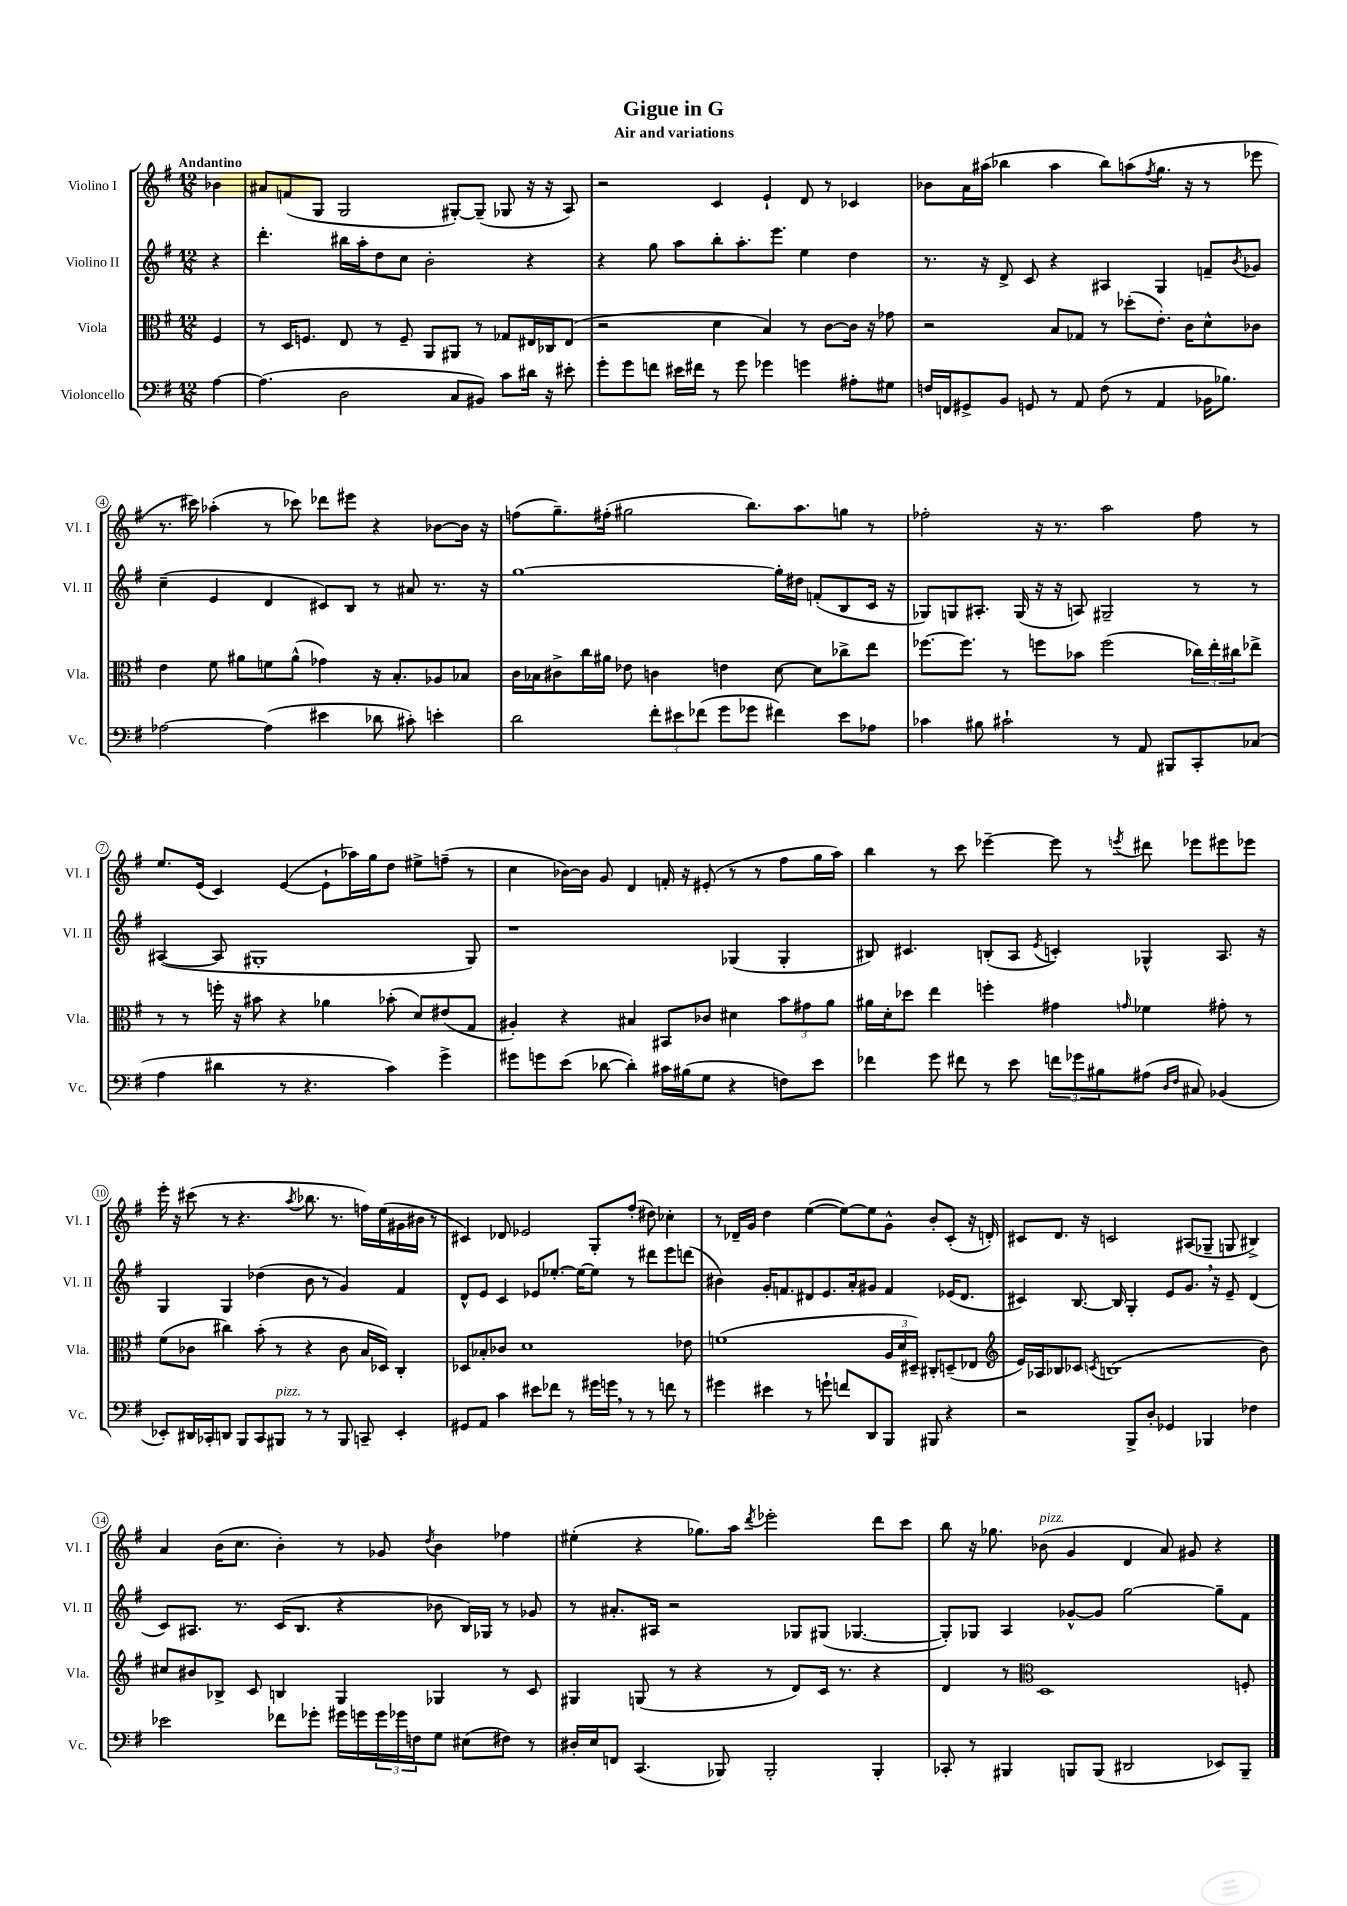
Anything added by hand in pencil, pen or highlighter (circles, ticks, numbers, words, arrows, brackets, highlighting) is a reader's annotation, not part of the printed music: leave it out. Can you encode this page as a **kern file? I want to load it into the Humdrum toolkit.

**kern	**kern	**kern	**kern
*staff4	*staff3	*staff2	*staff1
*clefF4	*clefC3	*clefG2	*clefG2
*k[f#]	*k[f#]	*k[f#]	*k[f#]
*M12/8	*M12/8	*M12/8	*M12/8
[4A\	4F#/	4r	4b-\
=	=	=	=
(4.A\]	8r	4.ddd'\	8a#/L
.	16D/LK	.	(8f/
.	8.F/J	.	.
.	.	.	8G/J
2D\	8E/	16bb#\LL	2G/
.	.	16aa'\J	.
.	8r	8dd\	.
.	8F~/	8cc\J	.
.	8AA/L	2b'\	.
8C/L	8AA#/J	.	[8G#'/L)
8BB#/J)	8r	.	(8G#~/]J
8c\L	8G-/L	.	8G-/
16d#\Jk	16E#/L	4r	16r
16r	16C-/J	.	16r
8e#'\	(8E#/J	.	8A/)
=	=	=	=
8g'\L	2r	4r	2r
8g\	.	.	.
8f\J	.	8gg\	.
16e#\LL	.	8aa\L	.
16f#\JJ	.	.	.
8r	4d\	8bb'\	4c/
8g\	.	8.aa'\	.
4g-\	4B/)	.	4e`/
.	.	8.eee\J	.
4g\	8r	4ee\	8d/
.	[8c\L	.	8r
8A#'\L	16c\]Jk	4dd\	4c-/
.	16r	.	.
8G#\J	8g-\	.	.
=	=	=	=
16F/LL	2r	8.r	8b-\L
16FF/J	.	.	.
8GG#^/	.	.	16a\L
.	.	16r	(16aa#\JJ
8BB/J	.	8d^/	4bb-\
8GG/	.	8c/	.
8r	8B/L	4r	4aa#\
8AA/	8G-/J	.	.
(8F\	8r	4A#/	8bb-\L)
8r	(8dd-'\L	.	(8aa\
.	.	.	8qff#/
4AA/	8.e'\J)	4G/	8.gg\J
.	16c\LK	.	16r
16BB-\LK	8d^^\	8f~/L	8r
8.B-\J)	.	.	.
.	.	8qb/	.
.	8c-\J	8g-/J	8eee-\
=	=	=	=
[2A-\	4e\	(4cc~\	8.r
.	.	.	16ccc#\)
.	8f#\	4e/	(4aa-'\
.	8a#\L	.	.
(4A-\]	8f\	4d/	8r
.	(8a#^^\J	.	8ccc-\)
4e#\	4g-\)	8c#/L)	8ddd-\L
.	.	8B/J	8eee#\J
8d-\	16r	8r	4r
.	8.B'/L	.	.
8c#'\)	.	8a#/	.
4e'\	8A-/	8.r	[8b-\L
.	8B-/J	.	16b-\]Jk
.	.	16r	16r
=	=	=	=
2d\	16c\LL	[1gg	(8ff\L
.	16B-\J	.	.
.	8c#^\	.	8.gg~\)
.	16cc\L	.	.
.	16a#\JJ	.	(16ff#'\Jk
.	8e-\	.	2gg#\
12f#'\L	4c\	.	.
12e#\	.	.	.
(12f-\J	.	.	.
8g\L	4e\	.	.
8g-\J	.	.	8.bb\L)
4f#\)	[8d\	16gg'\]LL	.
.	.	16dd#\JJ	8.aa\
.	8d\]L	(8f'/L	.
8e#\L	8cc-^\	8B/	8gg\J
8A-\J	8ee\J	16c/Jk	8r
.	.	16r	.
=	=	=	=
4c-\	[8.ff-\L	8G-/L)	2ff-'\
.	.	8G/	.
.	8.ff-\]J	.	.
8B#\	.	8.A#'/J	.
2c#`\	8r	.	.
.	.	(16G/	.
.	8ff\L	16r	16r
.	.	16r	8.r
.	8b-\J	8A/)	.
.	(2ff\	2G#~/	2aa\
8r	.	.	.
8AA/	.	.	.
8BBB#/L	.	.	.
8CC'/	24cc-\LL)	8r	8ff-\
.	24ee'\	.	.
.	24cc#\J	.	.
(8C-/J	8ee-^\J	8r	8r
=	=	=	=
4A\	8r	([4A#/	8.ee/L
.	8r	.	.
.	.	.	(16e/Jk
4d#\	16ff'\	8A#/]	4c/)
.	16r	.	.
.	8b#\	1G#'	.
8r	4r	.	([4e/
4.r	.	.	.
.	4a-\	.	8e`\]L
.	.	.	16aa-\L)
.	.	.	16gg\J
4c\)	(8b-'\	.	8dd\J
.	8d/L)	.	8ee#^\L
4g^\	(8e#/	.	(8ff~\J
.	8G/J	8G#/)	8r
=	=	=	=
8g#\L	4A#'/)	1r	4cc\
8g\	.	.	.
(8e\J	4r	.	[16b-\LL)
.	.	.	16b-\]JJ
[8d-\	.	.	8g/
4d-'\])	4B#/	.	4d/
16c#\LL	8BB#/L	.	16f'/
(16B#\J	.	.	16r
8G\J	8c-/J	.	(8e#'/
4r	4d#\	(4G-/	8r
.	.	.	8r
8F\L)	12b\L	4G-'/	8ff#\L
.	12g#\	.	.
8e\J	.	.	16gg\L
.	12a\J	.	.
.	.	.	16aa\JJ)
=	=	=	=
4f-\	16a#\LL	8B#/)	4bb\
.	16d'\J	.	.
.	8dd-\J	4.c#/	.
8g\	4ee\	.	8r
8f#\	.	.	8ccc\
8r	4ff'\	(8B'/L	[4eee-~\
8e\	.	8A/J	.
.	.	8qe/	.
12f\L	4g#\	4c'/)	8eee-\]
12g-\	.	.	.
.	.	.	8r
12B#\	.	.	.
.	16qqg/	.	8qeee/
(8A#\J	4f-\	4G-^^/	8ddd#\
16qqD/LL	.	.	.
16qqF#/JJ	.	.	.
8C#/)	.	.	8eee-\L
(4BB-/	8g#'\	8.A/	8eee#\
.	8r	.	8eee-\J
.	.	16r	.
=	=	=	=
8EE-'/L)	(8f#\L	4G/	16eee'\
.	.	.	16r
16DD#/L	8c-\J	.	(8ccc#\
16CC-'/J	.	.	.
8DD/J	4cc#\)	4G/	8r
8BBB/L	.	.	4.r
8CC-/	(8b'\	(4dd-\	.
8BBB#/J	8r	.	.
.	.	.	8qaa/
8r	4r	8b\	8.bb-\
8r	.	8r	.
.	.	.	8.r
8BBB#/	8c-\	4g/)	.
8CC~/	16B/LL	.	16ff\LL)
.	16D-/JJ)	.	(16ee\
4EE-'/	4C'/	4f#/	16g#\
.	.	.	16b#\JJ
.	.	.	8r
=	=	=	=
8GG#/L	8D-/L	8d^^/L	4c#/)
8AA/J	8B-'/	8e/J	.
4c\	8c-/J	4c/	8d-/
.	1d	.	2e-/
8e#\L	.	8e-/L	.
8f-\J	.	[8.ee-'/J	.
8r	.	.	.
.	.	16ee-\_LK	.
16g#\LL	.	8ee-\]J	8G'/L
16g\JJ	.	.	.
8r	.	8r	(8ff#'/J
8r	.	8ddd#\L	8dd#\)
8f\	.	8eee\	4cc-'\
8r	8e-\	(8ddd\J	.
=	=	=	=
4g#\	(1f	4b#\)	8r
.	.	.	16d-~/LL
.	.	.	16g/JJ
4e#\	.	16g'/LK	4dd\
.	.	8.f/	.
8r	.	8d#/	([4ee\
8g`\	.	8.e/	.
8f/L	.	.	8ee\_L)
.	.	16a'/k	.
8DD/	.	8g#/J	8ee\]
8BBB/J	24A/LL	4f/	8g^^\J
.	24d/	.	.
.	24D#~/JJ)	.	.
8BBB#/	8C#'/L	.	8b'/L
4r	(8D~/	(16e-/LK	(8c'/J
.	.	8.d#/J	.
.	8E-/J	.	16r
.	.	.	16d'/)
=	=	=	=
*	*clefG2	*	*
2r	16e/LL)	4c#/)	8c#/L
.	16A-/J	.	.
.	8B-/	.	8.d/J
.	8c-/J	[8.B/	.
.	.	.	16r
.	8qc/	.	.
.	(1B	.	2c/
.	.	16B/]	.
8BBB^/L	.	4G'/	.
8D'/J	.	.	.
4GG-/	.	8e/L	.
.	.	8.g/J	(8A#/L
4BBB-/	.	.	8G-~/J
.	.	16r	.
.	.	8e~/	8G/
4F-\	.	(4d/	4B#^/)
.	8b\)	.	.
=	=	=	=
2e-\	8cc#/L	8c/L)	4a/
.	8b#/	8.A#/J	.
.	8B-^/J	.	(16b\LK
.	.	8.r	8.cc\J
.	8c/	.	.
8f-\L	4B/	(16c/LK	4b'\)
.	.	8.B/J	.
8g-'\J	.	.	.
16g#\LL	4G/	4r	8r
16g\	.	.	.
24g\	.	.	8g-/
24g-\	.	.	.
24F\J	.	.	.
.	.	.	8qdd/
8G\J	4G-/	8b-\	4b\
(8E#\L	.	16B/LL)	.
.	.	16G-/JJ	.
8F#\J)	8r	8r	4ff-\
8r	8c/	8g-/	.
=	=	=	=
16D#'/LL	4G#/	8r	(4ee#'\
16E/J	.	.	.
8FF/J	.	8.a#'/L	.
(4.CC/	(8G/	.	4r
.	.	16A#/Jk	.
.	8r	2r	.
.	4r	.	8.gg-\L)
8BBB-/)	.	.	.
.	.	.	16aa\Jk
.	.	.	8qddd/
2BBB-'/	8r	.	2eee-'\
.	8d/L)	8G-/L	.
.	16c/Jk	(8G#/J	.
.	8.r	.	.
.	.	[4.G-/	.
4BBB-'/	4r	.	8ddd\L
.	.	.	8ccc\J
=	=	=	=
8CC-'/	4d/	8G-'/]L)	8bb\
8r	.	8G-/J	16r
.	.	.	8.gg-\
4BBB#/	8r	4A/	.
*	*clefC3	*	*
.	1D	.	(8b-\
8BBB/L	.	[8g-^^/L	4g/
(8BBB/J	.	8g-/]J	.
2DD#/	.	[2gg\	4d/
.	.	.	8a/)
.	.	.	8g#/
8EE-/L)	.	8gg~\]L	4r
8BBB~/J	8F'/	8f#\J	.
==	==	==	==
*-	*-	*-	*-
